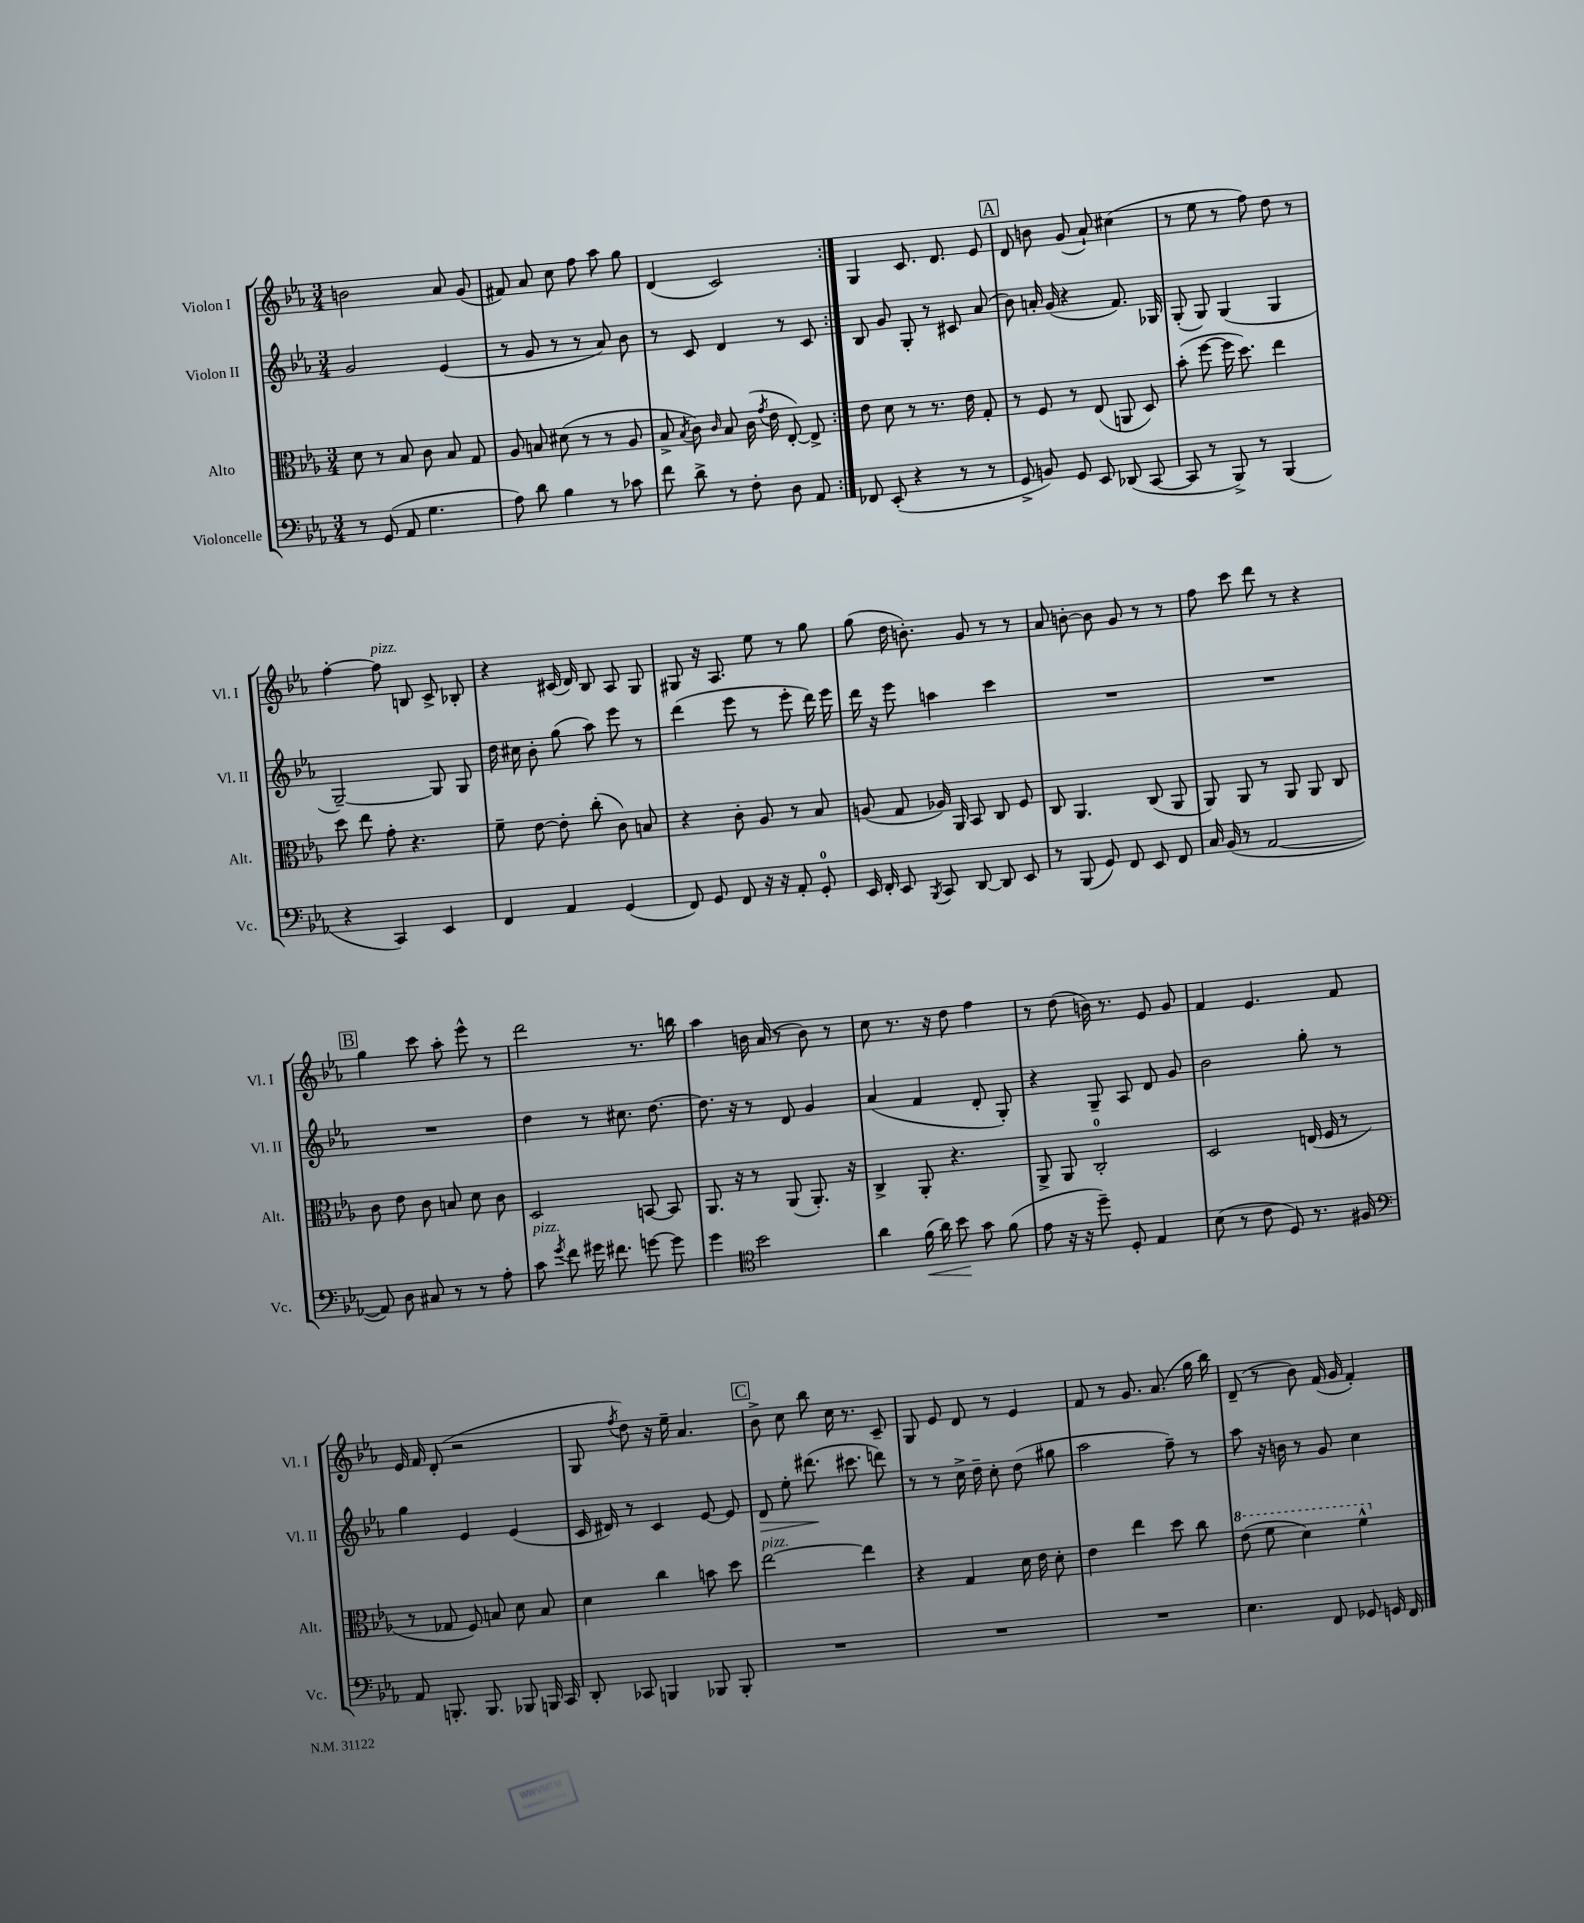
<<
\new StaffGroup <<
\new Staff = "s0" \with { instrumentName = "Violon I" shortInstrumentName = "Vl. I" } {
    \clef treble \key ees \major \numericTimeSignature \time 3/4
    \autoBeamOff \repeat volta 2 { b'2 aes'8 g'8( |
    fis'8) aes'8 c''8 f''8 aes''8 g''8 |
    d'4( c'2) | }
    g4 c'8. d'8. ees'8 |
    \mark \markup { \box "A" } d'8 b'8 g'8( aes'8-!) cis''4( |
    r8 ees''8 r8 f''8) d''8 r8 |
    f''4~-. f''8^\markup { \italic "pizz." } b8 c'8-> bes8-. |
    r4 cis'16( d'16) bes8 aes8 g8 |
    gis8 r16 aes8. ees''8 r8 g''8 |
    g''8( d''16 b'8.-.) g'8 r8 r8 |
    aes'8 b'8~-. b'8 g'8 r8 r8 |
    f''8 c'''8 d'''8 r8 r4 |
    \mark \markup { \box "B" } g''4 c'''8 aes''8-. ees'''8-^ r8 |
    d'''2 r8. b''16 |
    aes''4 b'16 aes'16( r8 b'8) r8 |
    c''8 r8. r16 d''8 f''4 |
    r8 d''8( b'16) r8. ees'8 g'8 |
    f'4 ees'4. f'8 |
    ees'16 f'16 d'8-.( r2 |
    g8 \acciaccatura { f''8 } d''8) r16 ees''16-- aes'4. |
    \mark \markup { \box "C" } bes'8-> c''8 bes''8 c''16 r8. c'8-- |
    g8 ees'8 d'8 r8 ees'4 |
    f'8 r8 g'8. aes'8.( g''16 bes''16) |
    d'8--( r8 bes'8) f'16( g'16 f'4-.) \bar "|." |
}
\new Staff = "s1" \with { instrumentName = "Violon II" shortInstrumentName = "Vl. II" } {
    \clef treble \key ees \major \numericTimeSignature \time 3/4
    \autoBeamOff \repeat volta 2 { g'2 ees'4( |
    r8 g'8 r8 r8 aes'8) bes'8 |
    r8 c'8 d'4 r8 c'8 | }
    bes8 g'8 g8-. r8 cis'8 aes'8( |
    \mark \markup { \box "A" } bes'8) a'16-. g'16( r4 f'8.) ges16 |
    g8-.( g8) g4( g4 |
    g2~--) g8 g8 |
    d''16 cis''16 bes'8-. g''8( aes''8) ees'''8 r8 |
    d'''4( ees'''8 r8 ees'''8-. d'''16) ees'''16 |
    d'''16 r16 ees'''8 a''4 c'''4 |
    R2. |
    R2. |
    \mark \markup { \box "B" } R2. |
    d''4 r8 cis''8. d''8.~ |
    d''8. r16 r8 d'8 g'4 |
    aes'4( f'4 d'8-. g8-.) |
    r4 g8-- aes8 d'8 g'8 |
    bes'2 g''8-. r8 |
    g''4 ees'4 ees'4( |
    c'16 dis'16) r8 c'4 ees'8~ ees'8 |
    \mark \markup { \box "C" } d'8\> ees''8-. dis'''8.\!( cis'''8. d'''8) |
    r8 r8 c''16-> d''16-- c''8-. d''8( gis''8 |
    aes''2 f''8--) r8 |
    aes''8 r16 b'16 r8 g'8 c''4 \bar "|." |
}
\new Staff = "s2" \with { instrumentName = "Alto" shortInstrumentName = "Alt." } {
    \clef alto \key ees \major \numericTimeSignature \time 3/4
    \autoBeamOff \repeat volta 2 { d'8 r8 bes8 c'8 bes8 g8 |
    aes8 b8 dis'8( r8 r8 aes8 |
    bes8-> \acciaccatura { bes8 } c'8) \grace { c'16 } bes8 c'16( \acciaccatura { g'8 } ees'16 ees8~-.) ees8-> | }
    ees'8 d'8 r8 r8. ees'16 g8-. |
    \mark \markup { \box "A" } r8 f8 r8 ees8( a,8 d8) |
    bes'8-.( f''8~ f''16 d''8.) ees''4 |
    d''8 ees''8 g'8-. r4. |
    f'8-- ees'8~ ees'8-. c''8-.( c'8) b8 |
    r4 c'8-. aes8 r8 bes8 |
    a8( g8 aes16) aes,16 bes,8 c8 f8 |
    c8 aes,4. c8( aes,8 |
    aes,8) aes,8 r8 aes,8 aes,8 c8 |
    \mark \markup { \box "B" } c'8 ees'8 c'8 b8 d'8 c'8 |
    d2 b,8~ b,8 |
    aes,8. r16 r8 aes,8( aes,8.-.) r16 |
    c4-> aes,8-. r4. |
    aes,8-> aes,8 c2-0-. |
    d2 e16( f16 r8 |
    r8 ges8 f8) b8 d'8 b8 |
    d'4 c''4 b'8 d''8 |
    \mark \markup { \box "C" } ees''2~^\markup { \italic "pizz." } ees''4 |
    r4 g4 d'16 ees'16 d'8-. |
    ees'4 ees''4 d''8 c''8 |
    \ottava #1 ees''8( f''8 d''4) f''4-^ \ottava #0 \bar "|." |
}
\new Staff = "s3" \with { instrumentName = "Violoncelle" shortInstrumentName = "Vc." } {
    \clef bass \key ees \major \numericTimeSignature \time 3/4
    \autoBeamOff \repeat volta 2 { r8 g,8( aes,8 g4. |
    aes8) d'8 bes4 r8 ces'8 |
    f'8 d'8-> r8 f8-. d8 aes,8 | }
    fes,8 ees,8-.( r4 r8 r8 |
    \mark \markup { \box "A" } g,8-> b,8) g,8 ees,8 des,8( c,8~ |
    c,8 r8 bes,,8->) r8 bes,,4( |
    r4 c,4) ees,4 |
    f,4 aes,4 g,4( |
    f,8) g,8 f,8 r16 r16 aes,8-. g,8-0-. |
    ees,16 f,16-. ees,8 \acciaccatura { bes,,8 } c,8 d,8~ d,8 ees,8 |
    r8 bes,,8( g,8) f,8 ees,8 f,8 |
    c16 bes,16( r8 aes,2~ |
    \mark \markup { \box "B" } aes,8) d8 cis8 r8 r8 aes8-. |
    c'8^\markup { \italic "pizz." } \acciaccatura { g'8 } f'8 gis'16 fis'8. g'8~ g'8 |
    g'4 \clef tenor bes'2 |
    aes'4 f'16\<( aes'16) bes'8\! g'8 f'8( |
    ees'8 r16 r16 d''8--) d8-. ees4 |
    bes8( r8 c'8 d8) r8. fis16 |
    \clef bass aes,8 b,,8.-. b,,8. bes,,8 b,,16 c,16 |
    d,8-. ces,8 b,,4 bes,,8 bes,,8-. |
    \mark \markup { \box "C" } R2. |
    R2. |
    R2. |
    ees4. f,8 ges,8 g,16 f,16 \bar "|." |
}
>>
>>
\layout { \context { \Score \remove "Bar_number_engraver" } }
